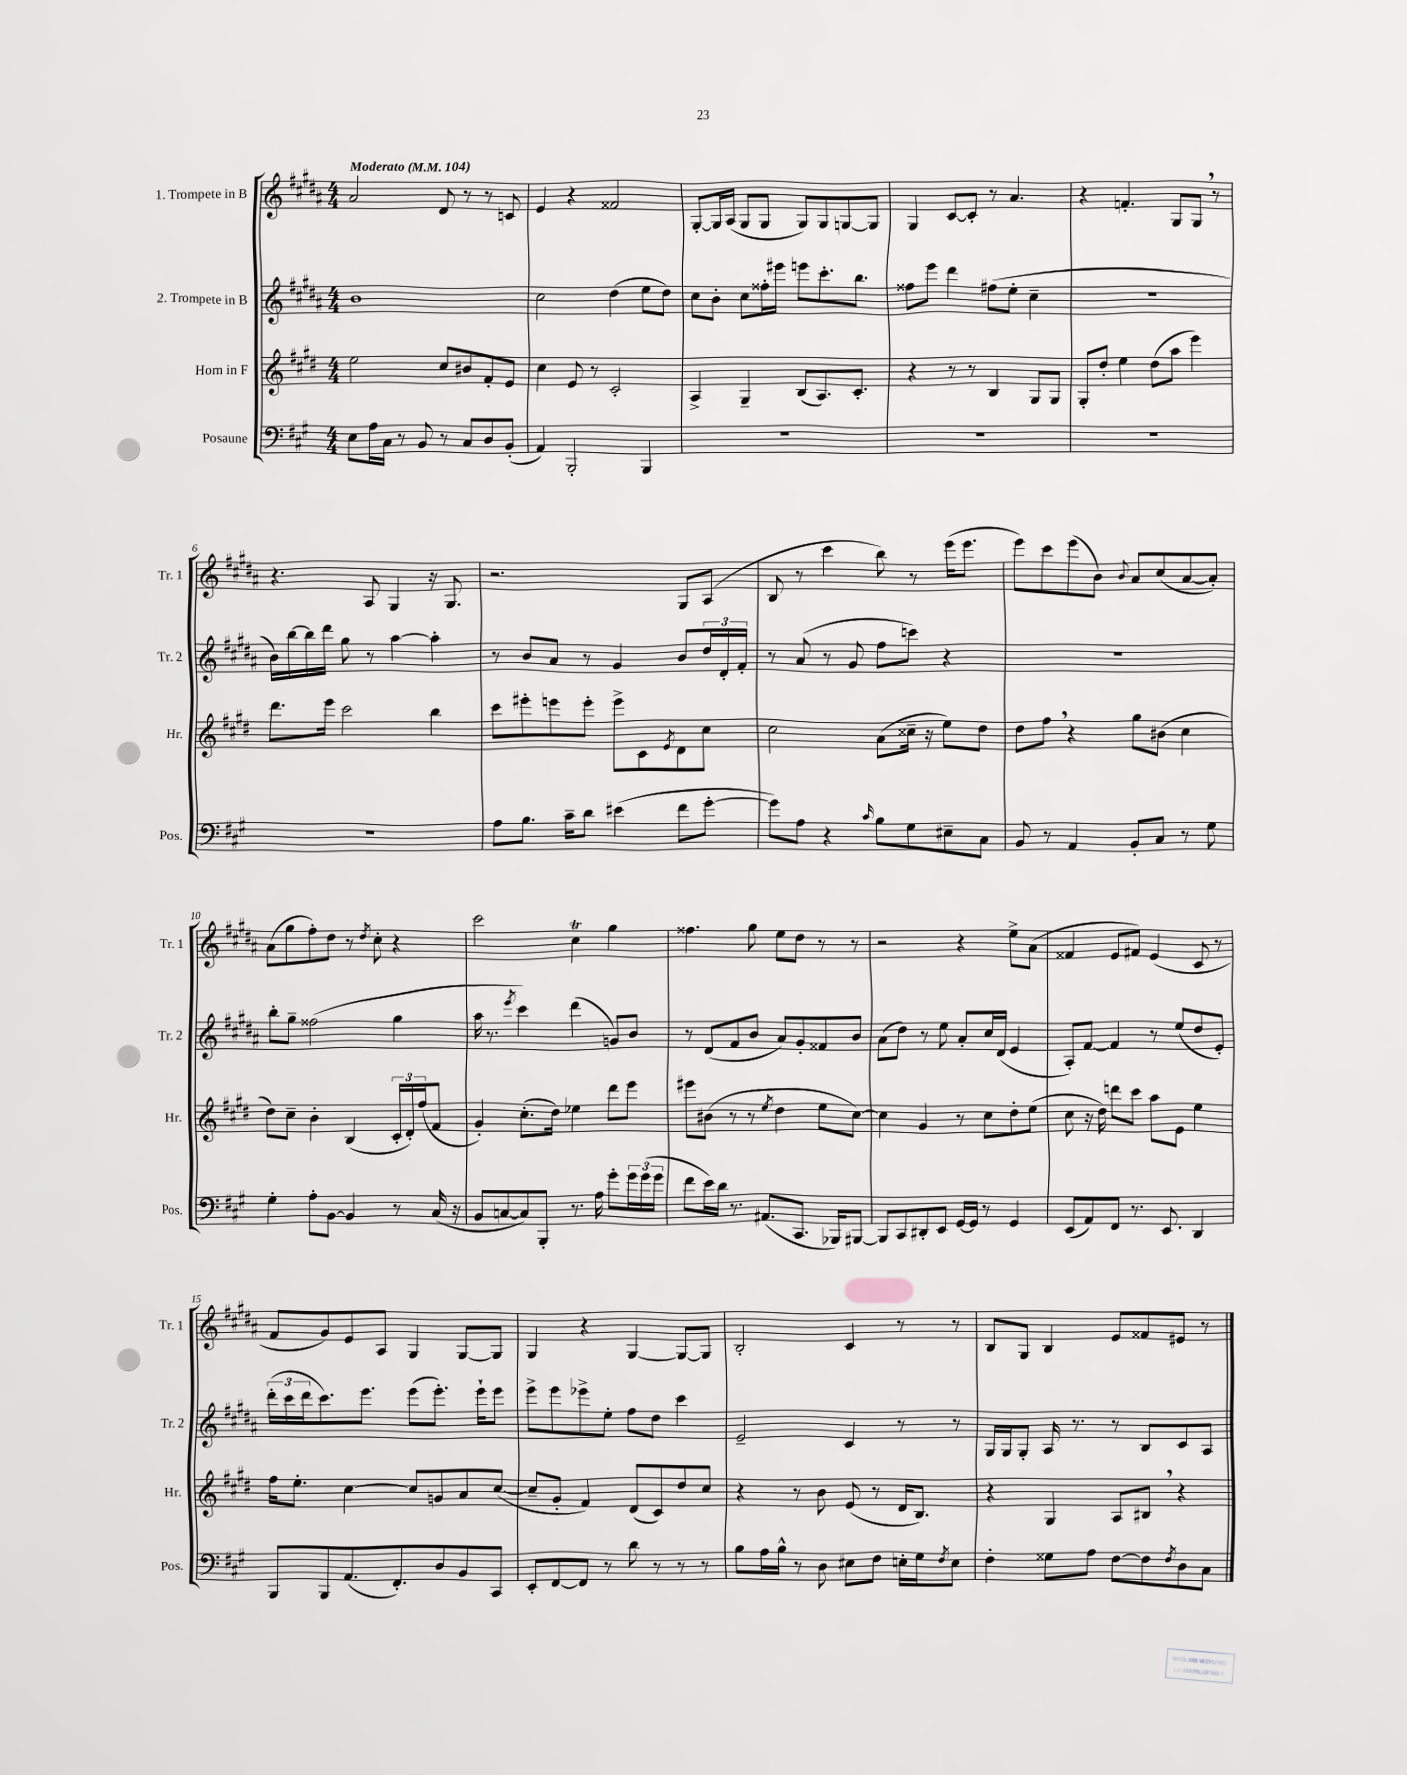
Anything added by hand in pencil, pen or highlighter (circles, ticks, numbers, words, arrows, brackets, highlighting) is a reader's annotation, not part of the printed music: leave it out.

**kern	**kern	**kern	**kern
*part4	*part3	*part2	*part1
*staff4	*staff3	*staff2	*staff1
*I"Posaune	*I"Horn in F	*I"2. Trompete in B	*I"1. Trompete in B
*I'Pos.	*I'Hr.	*I'Tr. 2	*I'Tr. 1
*clefF4	*clefG2	*clefG2	*clefG2
*k[f#c#g#]	*k[f#c#g#d#]	*k[f#c#g#d#a#]	*k[f#c#g#d#a#]
*M4/4	*M4/4	*M4/4	*M4/4
*MM104	*MM104	*MM104	*MM104
=1	=1	=1	=1
!	!	!	!LO:TX:a:B:t=Moderato
8E\L	2ee\	1b	2a#/
16A\L	.	.	.
16C#\JJ	.	.	.
8r	.	.	.
8BB/	.	.	.
8r	8cc#/L	.	8d#/
8C#/L	8b#X/	.	8r
8D/	8f#'/	.	8r
(8BB'/J	8e/J	.	8cn/
=2	=2	=2	=2
4AA/)	4cc#\	2cc#\	4e/
2BBB'/	8e/	.	4r
.	8r	.	.
.	2c#'/	(4dd#\	2f##X/
4BBB/	.	8ee\L	.
.	.	8dd#\J)	.
=3	=3	=3	=3
1r	4A^/	8cc#\L	[8G#'/L
.	.	8b'\J	16G#/L]
.	.	.	(16A#/JJ
.	4G#~/	8cc#\L	8G#/L
.	.	16ff##X'\L	8G#/J
.	.	16eee#X\JJ	.
.	(8B/L	8eeen\L	8G#/L)
.	8.A/)	8.ccc#'\	8G#/
.	.	.	[8Gn/
.	8.c#'/J	8.bb\J	.
.	.	.	8G/J]
=4	=4	=4	=4
1r	4r	8ff##X\L	4G#/
.	.	8eee\J	.
.	8r	4ddd#\	[8c#/L
.	8r	.	8c#'/J]
.	4B/	(8ff#X\L	8r
.	.	8ee'\J	4.a#/
.	8G#/L	4cc#~\	.
.	8G#/J	.	.
=5	=5	=5	=5
1r	8G#'/L	1r	4r
.	8dd#'/J	.	.
.	4ee\	.	4.fn'/
.	(8dd#\L	.	.
.	8aa\J	.	8G#/L
.	4eee\)	.	8G#,/J
.	.	.	8r
!!LO:LB:g=z
=6	=6	=6	=6
1r	8.ddd#\L	16b\LL)	4.r
.	.	[16bb\	.
.	.	16bb\]	.
.	16eee\Jk	16ddd#\JJ	.
.	2ccc#\	8gg#\	.
.	.	8r	8A#/
.	.	[4aa#\	4G#/
.	4bb\	4aa#'\]	16r
.	.	.	8.G#/
=7	=7	=7	=7
8A\L	8ccc#\L	8r	2.r
8.B\J	8eee#X'\	8b/L	.
.	8eeen\	8a#/J	.
16c#~\KL	.	.	.
8d\J	8eee'\J	8r	.
(4e#X\	8eee^\L	4g#/	.
.	8c#\	.	.
.	8qe/	.	.
8f#\L	8d#\	8b/L	8G#/L
[8g#'\J	8cc#\J	24dd#/L	(8A#/J
.	.	24d#'/	.
.	.	24f#'/JJ	.
=8	=8	=8	=8
8g#\L])	2cc#\	8r	8B/
8A\J	.	(8a#/	8r
4r	.	8r	4ccc#\
.	.	8g#/	.
16qqc#/	.	.	.
8B\L	(8a\L	8ff#\L	8bb\)
8G#\	16cc##X~\Jk	8cccn\J)	8r
.	16r	.	.
8E#X~\	8ee\L)	4r	(16eee\KL
.	.	.	8.eee\J
8C#\J	8dd#\J	.	.
=9	=9	=9	=9
8BB/	8dd#\L	1r	8eee\L)
8r	8ff#,\J	.	8ccc#\
4AA/	4r	.	(8eee\
.	.	.	8b\J)
.	.	.	8qqb/
8BB'/L	8gg#\L	.	8a#/L
8C#/J	(8b#X\J	.	(8cc#/
8r	4cc#\	.	[8a#/
8G#\	.	.	8a#'/J])
!!LO:LB:g=z
=10	=10	=10	=10
4G#'\	8dd#\L)	8bb'\L	(8a#\L
.	8cc#~\J	8gg#~\J	8gg#\
8A'\L	4b'\	(2ff##X\	8ff#'\)
[8BB\J	.	.	8dd#\J
4BB/]	(4B/	.	8r
.	.	.	8qdd#/
.	.	.	8cc#'\
8r	24c#'/LL	4gg#\	4r
.	24d#'/)	.	.
.	(24ff#/J	.	.
(16C#/	8f#/J	.	.
16r	.	.	.
=11	=11	=11	=11
8BB/L	4g#'/)	16aa#\	2ccc#\
.	.	8.r	.
[8Cn/	.	.	.
.	.	8qeee/	.
8C/])	(8.cc#'\L	4ccc#\)	.
8BBB'/J	.	.	.
.	16dd#\Jk)	.	.
8.r	4ee-X\	(4ddd#\	4cc#T\
16A\	.	.	.
8g#'\L	8ddd#\L	8gn/L)	4gg#\
24g#\L	8eee\J	8b/J	.
(24g#\	.	.	.
24g#\JJ	.	.	.
=12	=12	=12	=12
8f#\L	8eee#X\L	8r	4.ff##X\
16e\L)	(8b#X\J	(8d#/L	.
16d\JJ	.	.	.
8.r	8r	8f#/	.
.	8r	8b/J	8gg#\
(8.AA#X/L	.	.	.
.	8qee/	.	.
.	4dd#\	8a#/L)	8ee\L
8.CC#/J	.	8g#'/	8dd#\J
.	8ee\L	8f##X/	8r
16BBB-X/KL)	.	.	.
[8BBB#X/J	[8cc#\J)	8b/J	8r
=13	=13	=13	=13
8BBB#/L]	4cc#\]	(8a#\L	2r
8CC#/	.	8dd#\J)	.
8DD#X'/	4g#/	8r	.
8EE/J	.	8ee\	.
[16GG#/LL	8r	8a#'/L	4r
16GG#/JJ]	.	.	.
8r	8cc#\L	16cc#/L	.
.	.	(16d#/JJ	.
4GG#/	8dd#'\	4e/	8ee^\L
.	(8ee\J	.	(8a#\J
=14	=14	=14	=14
(8EE/L	8cc#\	8A#'/L)	4f##X/
8AA/)	16r	[8f#/J	.
.	16dd#\)	.	.
8FF#/J	8dddn\L	4f#/]	8e/L
8.r	8ccc#\J	.	8f#X/J)
.	8aa\L	8r	(4e/
8.EE/	.	.	.
.	8e\J	(8ee/L	.
4DD/	4ee\	8dd#/	8c#/
.	.	8e'/J)	8r
!!LO:LB:g=z
=15	=15	=15	=15
8BBB/L	16ff#\KL	(24ddd#'\LL	8f#/L
.	.	24ccc#\	.
.	8.ee'\J	.	.
.	.	24ddd#\J	.
8BBB/	.	8.ccc#\)	8g#/)
(8.AA/	[4cc#\	.	8e/
.	.	8.eee\J	.
.	.	.	8A#/J
8.FF#'/)	.	.	.
.	8cc#/L]	(8eee\L	4G#/
8D/	8gn/	8.eee'\J)	.
8BB/	8a/	.	[8G#/L
.	.	16eee`\KL	.
8CC#/J	([8cc#/J	8eee\J	8G#/J]
=16	=16	=16	=16
8EE'/L	8cc#~/L]	8eee^\L	4G#/
[8FF#/	8g#'/J	8eee\	.
8FF#/J]	4f#/)	8eee-X^\	4r
8r	.	8ee'\J	.
8d\	(8d#/L	8ff#\L	[4G#/
8r	8c#/)	8dd#\J	.
8r	8dd#/	4ccc#\	8G#/L_
8r	8cc#/J	.	8G#/J]
=17	=17	=17	=17
8B\L	4r	2e~/	2B'/
16A\L	.	.	.
16B^^\JJ	.	.	.
8r	8r	.	.
8D\	8b\	.	.
8E#X\L	(8e/	4c#/	4c#/
8F#\J	8r	.	.
16En'\LL	16d#/KL	8r	8r
16G#\J	8.B/J)	.	.
8qF#/	.	.	.
8E\J	.	8r	8r
=18	=18	=18	=18
4F#'\	4r	16G#/LL	8B/L
.	.	16G#/J	.
.	.	8G#'/J	8G#/J
8G##X\L	4G#/	16A#/	4B/
.	.	8.r	.
8A\J	.	.	.
[8F#\L	8A/L	8r	8e/L
8F#\]	8B#X,/J	8B/L	8f##X/
8qF#/	.	.	.
8D\	4r	8c#/	8e#X/J
8C#\J	.	8A#/J	8r
==	==	==	==
*-	*-	*-	*-
